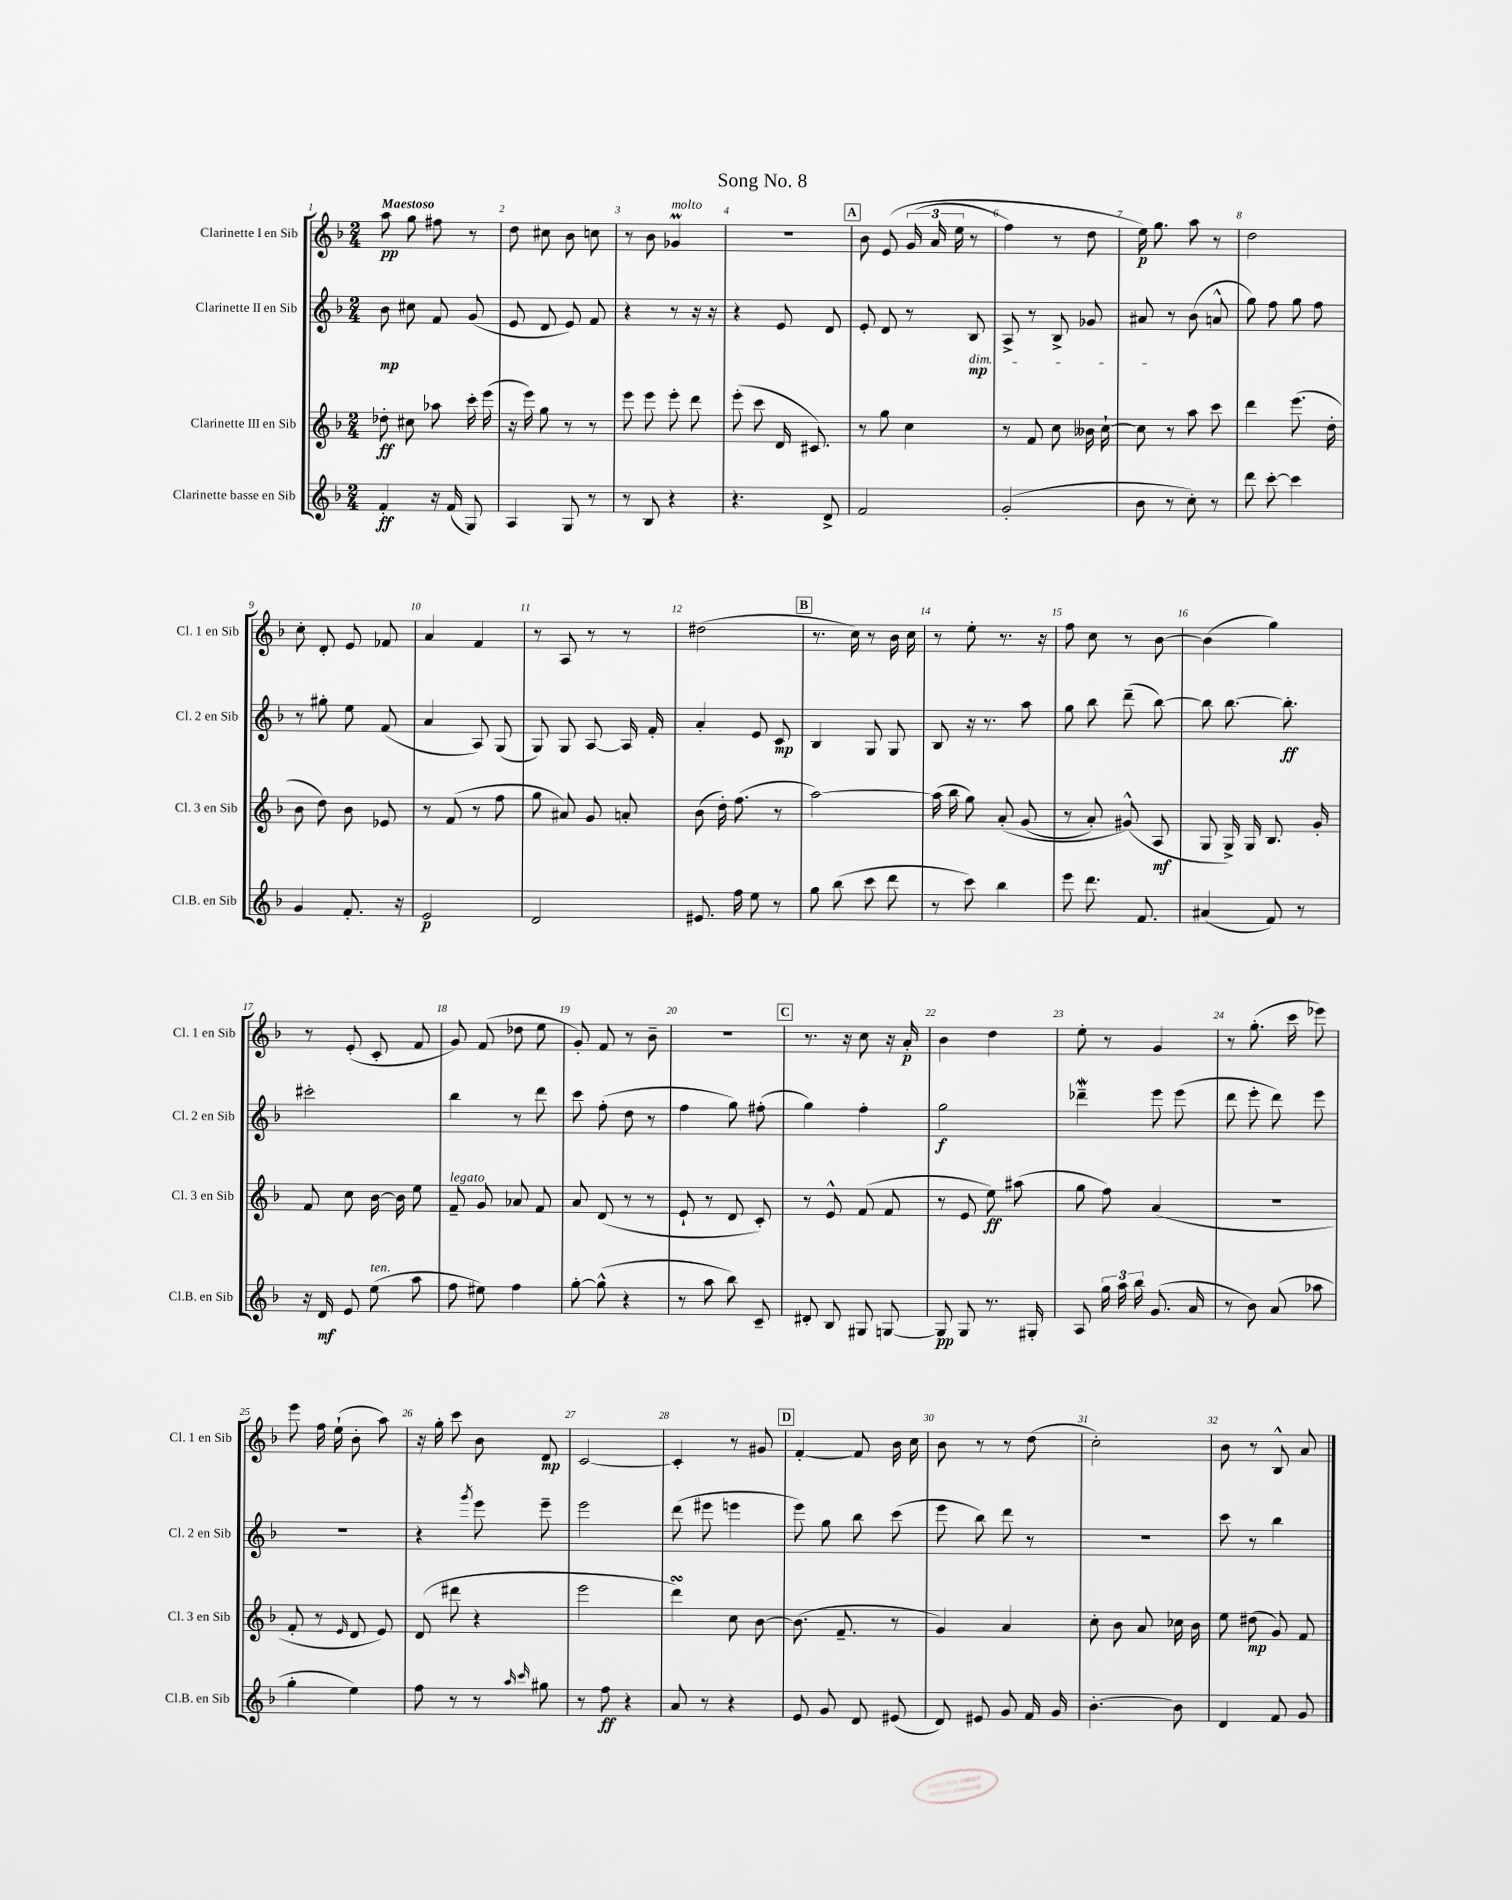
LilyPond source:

\header { title = "Song No. 8" }
<<
\new StaffGroup <<
\new Staff = "s0" \with { instrumentName = "Clarinette I en Sib" shortInstrumentName = "Cl. 1 en Sib" } {
    \clef treble \key f \major \numericTimeSignature \time 2/4 \tempo "Maestoso"
    \autoBeamOff a''8\pp g''8 fis''8 r8 |
    d''8 cis''8 bes'8 c''8 |
    r8 bes'8 ges'4\prall^\markup { \italic "molto" } |
    r2 |
    \mark \markup { \box "A" } bes'8 e'8\( \tuplet 3/2 { g'16( a'16 e''16 } r8 |
    f''4) r8 d''8 |
    e''16\p\) g''8. a''8 r8 |
    d''2 |
    c''8-. d'8-. e'8 fes'8 |
    a'4 f'4 |
    r8 a8 r8 r8 |
    dis''2( |
    \mark \markup { \box "B" } r8. c''16) r8 bes'16 c''16 |
    r8 e''8-. r8. r16 |
    f''8 c''8 r8 bes'8~ |
    bes'4( g''4) |
    r8 e'8-.( c'8-. f'8 |
    g'8) f'8( des''8 e''8 |
    g'8-.) f'8 r8 bes'8-- |
    R2 |
    \mark \markup { \box "C" } r8. r16 c''8 r16 a'16-.\p |
    bes'4 d''4 |
    e''8-. r8 g'4 |
    r8 g''8.-.( c'''16 ees'''8) |
    e'''8 f''16 e''16-!( bes'8-. a''8) |
    r16 g''16-. c'''8 bes'8 d'8\mp |
    c'2~ |
    c'4-. r8 gis'8 |
    \mark \markup { \box "D" } f'4~-. f'8 bes'16 c''16 |
    bes'8 r8 r8 d''8( |
    c''2-.) |
    bes'8 r8 bes8-^ a'8 \bar "|." |
}
\new Staff = "s1" \with { instrumentName = "Clarinette II en Sib" shortInstrumentName = "Cl. 2 en Sib" } {
    \clef treble \key f \major \numericTimeSignature \time 2/4
    \autoBeamOff bes'8\mp cis''8 f'8 g'8( |
    e'8 d'8 e'8) f'8 |
    r4 r8 r16 r16 |
    r4 e'8 d'8 |
    \mark \markup { \box "A" } e'8-. d'8 r8 bes8\mp\dim |
    a8-> r8 bes8-> ges'8 |
    ais'8\! r8 bes'8( a'8-^ |
    g''8) f''8 g''8 f''8 |
    r8 gis''8-. e''8 f'8( |
    a'4 a8) g8( |
    g8) g8 a8~ a16 f'16-. |
    a'4-. e'8 c'8\mp |
    \mark \markup { \box "B" } bes4 g8 g8 |
    bes8 r16 r8. a''8 |
    g''8 bes''8 d'''8--( bes''8~) |
    bes''8 bes''8.~ bes''8.-.\ff |
    cis'''2-. |
    bes''4 r8 d'''8 |
    c'''8 f''8-.( d''8 r8 |
    f''4 g''8) fis''8-.( |
    \mark \markup { \box "C" } g''4) f''4-. |
    g''2\f |
    des'''4--\mordent e'''8 e'''8( |
    d'''8 e'''8-. d'''8) e'''8 |
    r2 |
    r4 \acciaccatura { g'''8 } e'''8 e'''8-- |
    e'''2 |
    d'''8( eis'''8 e'''4 |
    \mark \markup { \box "D" } e'''8) g''8 bes''8 c'''8( |
    e'''8 bes''8) d'''8 r8 |
    r2 |
    c'''8 r8 bes''4 \bar "|." |
}
\new Staff = "s2" \with { instrumentName = "Clarinette III en Sib" shortInstrumentName = "Cl. 3 en Sib" } {
    \clef treble \key f \major \numericTimeSignature \time 2/4
    \autoBeamOff des''8-.\ff cis''8 aes''8 c'''16-. e'''16( |
    r16 e'''16) g''8 r8 r8 |
    e'''8 e'''8 e'''8-. d'''8 |
    e'''8-.( c'''8 d'16 cis'8.) |
    \mark \markup { \box "A" } r8 g''8 c''4 |
    r8 f'8 c''8 beses'16 c''16~-! |
    c''8 r8 a''8 c'''8 |
    d'''4 e'''8.( d''16-. |
    bes'8 d''8) bes'8 ees'8 |
    r8 f'8( r8 f''8 |
    g''8 ais'8) g'8 a'8-. |
    bes'8( d''16-.) f''8.( r8 |
    \mark \markup { \box "B" } a''2~) |
    a''16( bes''16 g''8) a'8-.\( g'8( |
    r8 a'8-.) gis'8-^(\) a8\mf |
    g8 g16->) g16 bes8. g'16-. |
    f'8 c''8 bes'16~ bes'16 e''8 |
    f'8--^\markup { \italic "legato" } g'8 aes'8 f'8 |
    a'8 d'8( r8 r8 |
    e'8-! r8 d'8 c'8-.) |
    \mark \markup { \box "C" } r8 e'8-^ f'8( f'8 |
    r8 e'8 e''8\ff) ais''8( |
    g''8 f''8) a'4( |
    r2 |
    f'8-. r8 \grace { e'16 } d'8 e'8) |
    d'8( dis'''8 r4 |
    e'''2 |
    d'''4\turn) c''8 bes'8~ |
    \mark \markup { \box "D" } bes'8.( f'8.-- r8 |
    g'4) a'4 |
    c''8-. bes'8 a'8 ces''16 bes'16 |
    e''8 dis''8\mp( g'8) f'8 \bar "|." |
}
\new Staff = "s3" \with { instrumentName = "Clarinette basse en Sib" shortInstrumentName = "Cl.B. en Sib" } {
    \clef treble \key f \major \numericTimeSignature \time 2/4
    \autoBeamOff f'4-.\ff r16 f'16( g8) |
    a4 g8 r8 |
    r8 bes8 r4 |
    r4. d'8-> |
    \mark \markup { \box "A" } f'2 |
    g'2-.( |
    bes'8 r8 c''8-.) r8 |
    d'''8 c'''8~-. c'''4 |
    g'4 f'8.-. r16 |
    e'2\p |
    d'2 |
    eis'8. f''16 e''8 r8 |
    \mark \markup { \box "B" } g''8 bes''8( c'''8 d'''8 |
    r8 c'''8) bes''4 |
    e'''8 d'''8. f'8. |
    ais'4( f'8) r8 |
    r16 d'16\mf e'8 e''8^\markup { \italic "ten." }( a''8 |
    f''8 eis''8) f''4 |
    g''8~-. g''8-^( r4 |
    r8 a''8 bes''8) c'8-- |
    \mark \markup { \box "C" } dis'8-. bes8 gis8 g8~ |
    g8\pp g8 r8. gis16-. |
    a8 \tuplet 3/2 { g''16 a''16 bes''16 } g'8.( a'16 |
    r8 bes'8) a'8( aes''8 |
    g''4-. e''4) |
    f''8 r8 r8 \grace { a''16 c'''16 } gis''8 |
    r8 f''8\ff r4 |
    a'8 r8 r4 |
    \mark \markup { \box "D" } e'8 g'8 d'8 eis'8( |
    d'8) eis'8 g'8 f'16 g'16 |
    bes'4.~-. bes'8 |
    d'4 f'8 g'8 \bar "|." |
}
>>
>>
\layout { \context { \Score \override BarNumber.break-visibility = ##(#f #t #t) barNumberVisibility = #all-bar-numbers-visible } }
